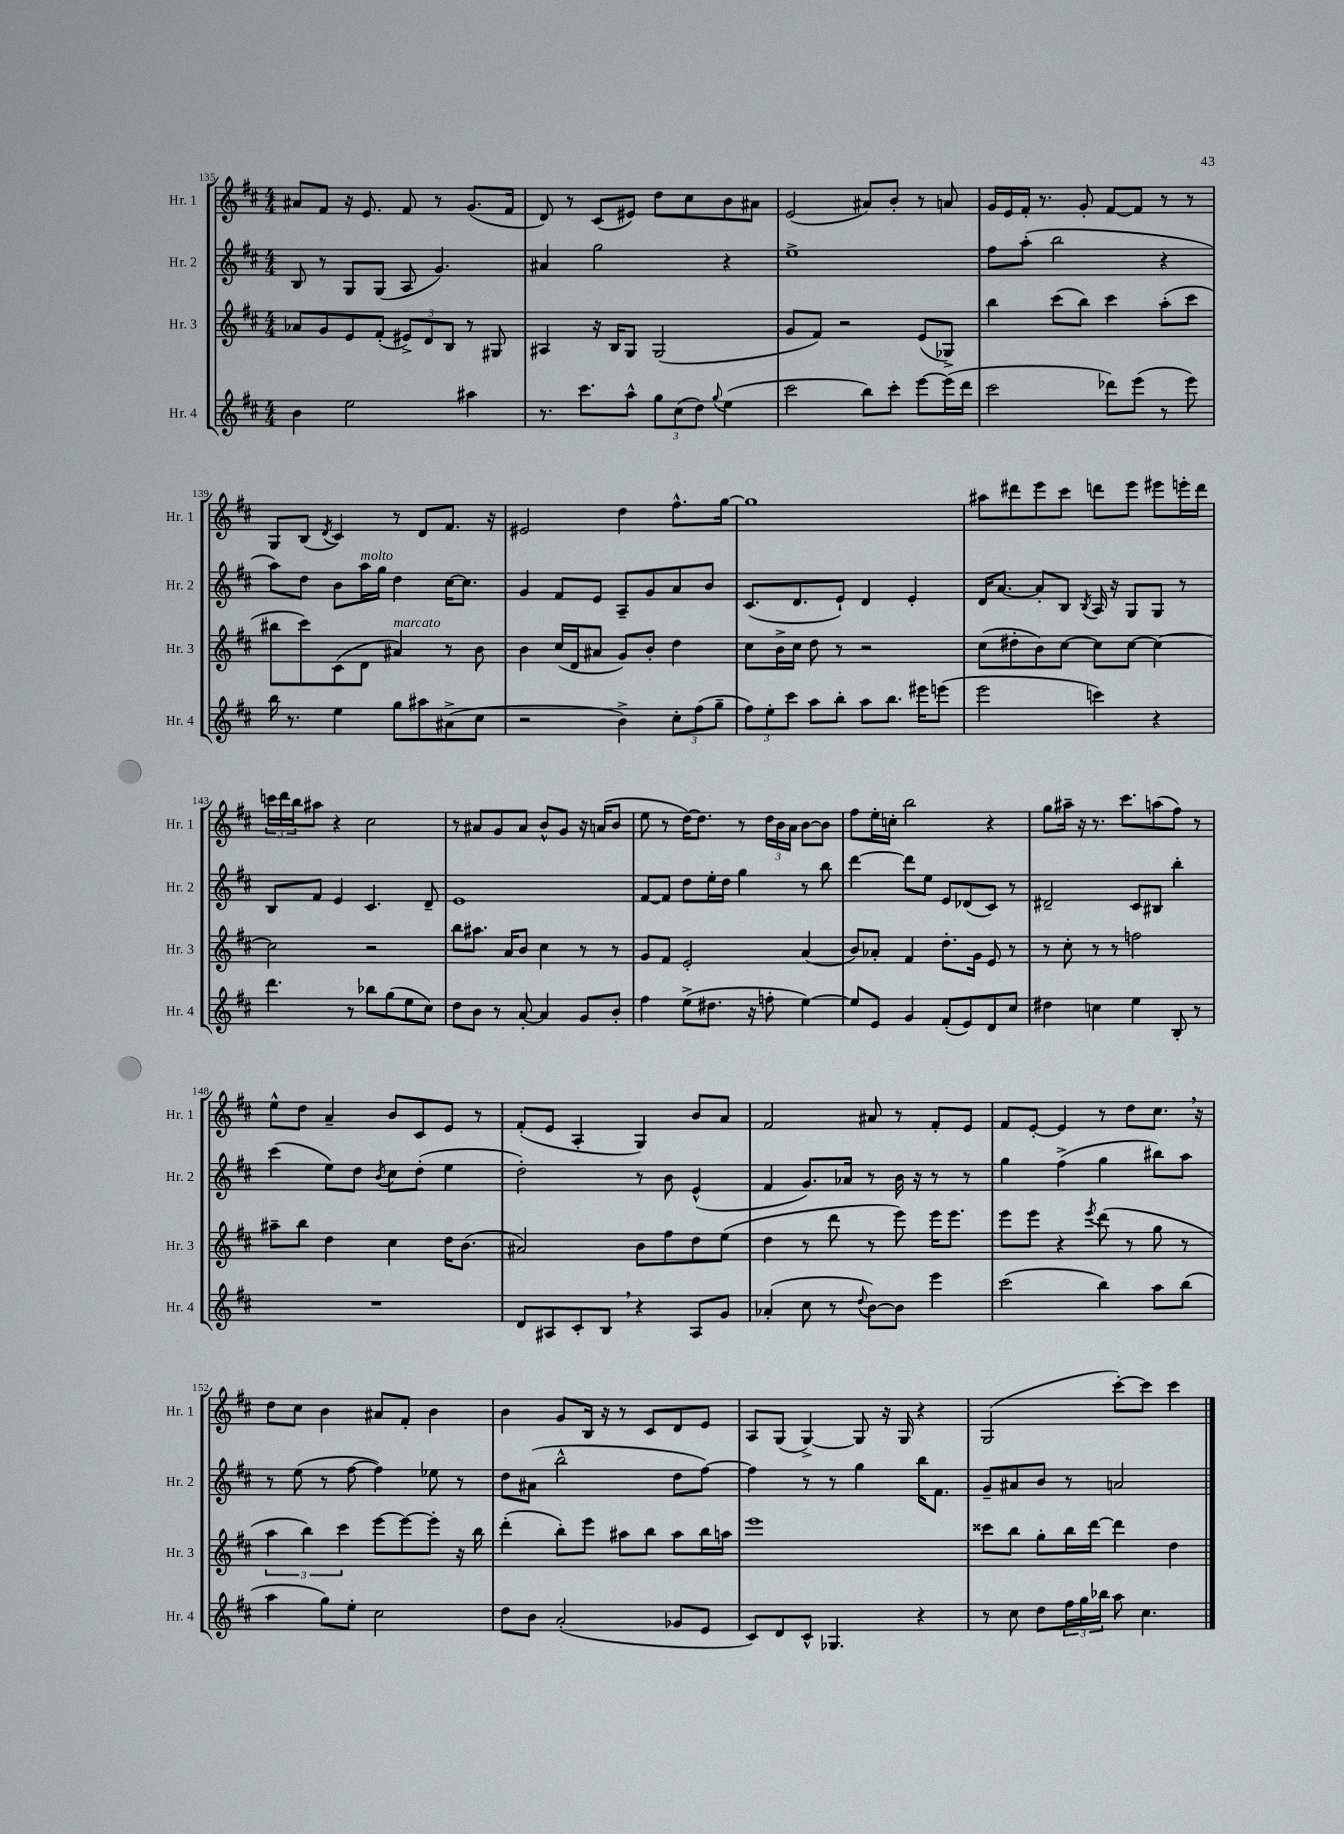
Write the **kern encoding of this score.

**kern	**kern	**kern	**kern
*staff4	*staff3	*staff2	*staff1
*clefG2	*clefG2	*clefG2	*clefG2
*k[f#c#]	*k[f#c#]	*k[f#c#]	*k[f#c#]
*M4/4	*M4/4	*M4/4	*M4/4
4b\	8a-/L	8B/	8a#/L
.	8g/	8r	8f#/J
2ee\	8e/	8G/L	16r
.	.	.	8.e/
.	(8f#'/J	(8G/J	.
.	12e#^/L)	8A/	8f#/
.	12d/	.	.
.	.	4.g/)	8r
.	12B/J	.	.
4aa#\	8r	.	(8.g/L
.	8G#/	.	.
.	.	.	16f#/Jk
=	=	=	=
8.r	4A#/	4a#/	8d/)
.	.	.	8r
8.ccc#\L	.	.	.
.	16r	2gg\	(8c#/L
.	16B/LK	.	.
8aa^^\J	8G/J	.	8e#/J)
12gg\L	(2G/	.	8dd\L
(12cc#\	.	.	.
.	.	.	8cc#\
12dd\J)	.	.	.
8qqgg/	.	.	.
(4ee\	.	4r	8b\
.	.	.	8a#\J
=	=	=	=
2ccc#\	8g/L	1ee^	(2e/
.	8f#/J)	.	.
.	2r	.	.
8bb\L)	.	.	8a#/L)
8ccc#'\J	.	.	8b'/J
[8eee\L	(8e/L	.	8r
(16eee\]L	8G-^/J)	.	8a/
16ddd\JJ	.	.	.
=	=	=	=
2ccc#\	4bb\	8ff#\L	16g/LL
.	.	.	16e/
.	.	(8aa'\J	16f#'/JJ
.	.	.	8.r
.	(8ccc#\L	2bb\	.
.	8bb\J)	.	8g'/
8ddd-\L)	4ccc#\	.	[8f#/L
(8eee\J	.	.	8f#/]J
8r	(8aa'\L	4r	8r
8eee\)	8ccc#\J	.	8r
=	=	=	=
16bb\	8bb#\L	8aa\L)	8G/L
8.r	.	.	.
.	8ccc#\)	8dd\J	(8B/J
.	.	.	8qd/
4ee\	(8c#\	8b\L	4c#/)
.	8d\J	16aa\L	.
.	.	16gg\JJ	.
8gg\L	4a#/)	4dd\	8r
8aa#\	.	.	8d/L
(8a#^\	8r	[16cc#\LK	8.f#/J
.	.	8.cc#\]J	.
8cc#\J	8b\	.	.
.	.	.	16r
=	=	=	=
2r	4b\	4g/	2e#/
.	(16cc#/LL	8f#/L	.
.	16d/J	.	.
.	8a#/J	8e/J	.
4b^\)	8g/L)	8A~/L	4dd\
.	8b'/J	8g/	.
12cc#'\L	4dd\	8a/	8.ff#^^\L
(12ff#\	.	.	.
.	.	8b/J	.
12gg~\J	.	.	.
.	.	.	[16gg\Jk
=	=	=	=
12ff#\L)	8cc#\L	(8.c#/L	1gg]
12ee'\	.	.	.
.	16b^\L	.	.
12ccc#\J	.	.	.
.	16cc#\JJ	8.d/	.
8aa\L	8dd\	.	.
8bb'\J	8r	8e`/J)	.
8aa\L	2r	4d/	.
8.bb\J	.	.	.
.	.	4e'/	.
16eee#\LK	.	.	.
(8eee\J	.	.	.
=	=	=	=
2eee\	(8cc#\L	16d/LK	8aa#\L
.	.	[8.a/J	.
.	8dd#'\	.	8ddd#\
.	8b\)	8a'/]L	8eee\
.	[8cc#\J	8B/J	8ccc#\J
.	.	8qB/	.
4ccc\)	8cc#\]L	16A/	8ddd\L
.	.	16r	.
.	[8cc#\J	8G/L	8eee\J
4r	4cc#\_	8G/J	8eee#\L
.	.	8r	16eee'\L
.	.	.	16ddd\JJ
=	=	=	=
4.ddd\	2cc#\]	8B/L	24ccc\LL
.	.	.	24ddd\
.	.	.	24bb\J
.	.	8f#/J	8aa#\J
.	.	4e/	4r
8r	.	.	.
8bb-\L	2r	4.c#/	2cc#\
(8gg\	.	.	.
8ee\	.	.	.
8cc#\J)	.	8d~/	.
=	=	=	=
8dd\L	8bb\L	1e	8r
8b\J	8.aa#\J	.	8a#/L
8r	.	.	8g/
.	16a/LK	.	.
[8a'/	8b/J	.	8a#/J
4a/]	4cc#\	.	8b^^/L
.	.	.	8g/J
8g/L	8r	.	16r
.	.	.	(16a/LK
8b'/J	8r	.	8b/J
=	=	=	=
4ff#\	8g/L	[8f#/L	8ee\
.	8f#/J	8f#/]J	8r
(8ee^\L	2e'/	8dd\L	[16dd\LK)
.	.	.	8.dd\]J
8.dd#\J	.	16ee'\L	.
.	.	16dd\JJ	.
.	.	4gg\	8r
16r	.	.	.
8ff'\	.	.	24dd\LL
.	.	.	24b\
.	.	.	24a\JJ
[4ee\)	(4a/	8r	[8b\L
.	.	8bb\	8b\]J
=	=	=	=
8ee/]L	8b/L)	[4ddd\	8ff#\L
8e/J	8a-'/J	.	16ee'\L
.	.	.	16cc'\JJ
4g/	4f#/	8ddd\]L	2bb\
.	.	8ee\J	.
(8f#'/L	8.dd'\L	8e/L	.
8e/)	.	(8d-/	.
.	16g\Jk	.	.
8d/	8e/	8c#/J)	4r
8cc#/J	8r	8r	.
=	=	=	=
4dd#\	8r	2d#~/	8gg\L
.	8cc#'\	.	16aa#~\Jk
.	.	.	16r
4cc\	8r	.	8.r
.	8r	.	.
.	.	.	8.ccc#\L
4ee\	2ff\	8c#/L	.
.	.	8B#/J	(8aa\
8B'/	.	4bb'\	8ff#\J)
8r	.	.	8r
=	=	=	=
1r	8aa#~\L	(4ccc#\	8ee^^\L
.	8bb\J	.	8dd\J
.	4dd\	8ee\L)	4a~/
.	.	8dd\J	.
.	.	8qb/	.
.	4cc#\	8cc#\L	8b/L
.	.	(8dd'\J	8c#/
.	16dd\LK	4ee\	8e/J
.	(8.b\J	.	.
.	.	.	8r
=	=	=	=
8d/L	2a#/)	2dd'\)	(8f#'/L
8A#/	.	.	8e/J
8c#'/	.	.	4A'/
8B/J	.	.	.
4r	8b\L	8r	4G/)
.	8ff#\	8b\	.
8A#/L	8dd\	(4e^^/	8b/L
8g/J	(8ee\J	.	8a/J
=	=	=	=
(4a-'/	4dd\	4f#/	2f#/
8cc#\	8r	8.g/L)	.
8r	8ddd\	.	.
.	.	16a-/Jk	.
8qqdd/	.	.	.
[8b\L)	8r	8r	8a#/
8b\]J	8eee\)	16b\	8r
.	.	16r	.
4eee\	16eee\LK	8r	8f#'/L
.	8.eee\J	.	.
.	.	8r	8e/J
=	=	=	=
(2ccc#\	8eee\L	4gg\	8f#/L
.	8eee\J	.	[8e'/J
.	4r	(4ff#^\	4e/]
.	8qeee/	.	.
4bb\)	(8ddd\	4gg\	8r
.	8r	.	8dd\L
8aa\L	8gg\	8bb#\L)	8.cc#\J
(8bb\J	8r	8aa\J	.
.	.	.	16r
=	=	=	=
4aa\	6aa\	8r	8dd\L
.	.	(8ee\	8cc#\J
.	6bb\)	.	.
8gg\L)	.	8r	4b\
.	6ccc#\	.	.
8ee'\J	.	[8ff#\	.
2cc#\	[8eee\L	4ff#\])	8a#/L
.	8eee\_	.	8f#'/J
.	8eee'\]J	8ee-\	4b\
.	16r	8r	.
.	16bb\	.	.
=	=	=	=
8dd\L	(4ddd'\	8dd\L	4b\
8b\J	.	(8a#\J	.
(2a'/	8bb'\L)	2bb^^\	8g/L
.	8eee\J	.	16B/Jk
.	.	.	16r
.	8aa#\L	.	8r
.	8bb\J	.	8c#/L
8g-/L	8aa#\L	8dd\L	8d/
8e/J	16bb\L	[8ff#\J)	8e/J
.	16aa\JJ	.	.
=	=	=	=
8c#/L)	1eee	4ff#\]	8A/L
8d/	.	.	(8G/J
8c#^^/J	.	8r	[4G^/)
4.G-/	.	8r	.
.	.	4gg\	8G/]
.	.	.	16r
.	.	.	16G/
4r	.	16bb\LK	4r
.	.	8.f#\J	.
=	=	=	=
8r	8ccc##\L	8g~/L	(2G/
8cc#\	8bb\J	8a#/	.
8dd\L	8gg'\L	8b/J	.
24ff#\L	16bb\L	8r	.
24gg\	.	.	.
.	[16ddd\JJ	.	.
24bb-\JJ	.	.	.
8aa\	4ddd\]	2a/	[8ccc#'\L)
4.cc#\	.	.	8ccc#\]J
.	4dd\	.	4ccc#\
==	==	==	==
*-	*-	*-	*-
